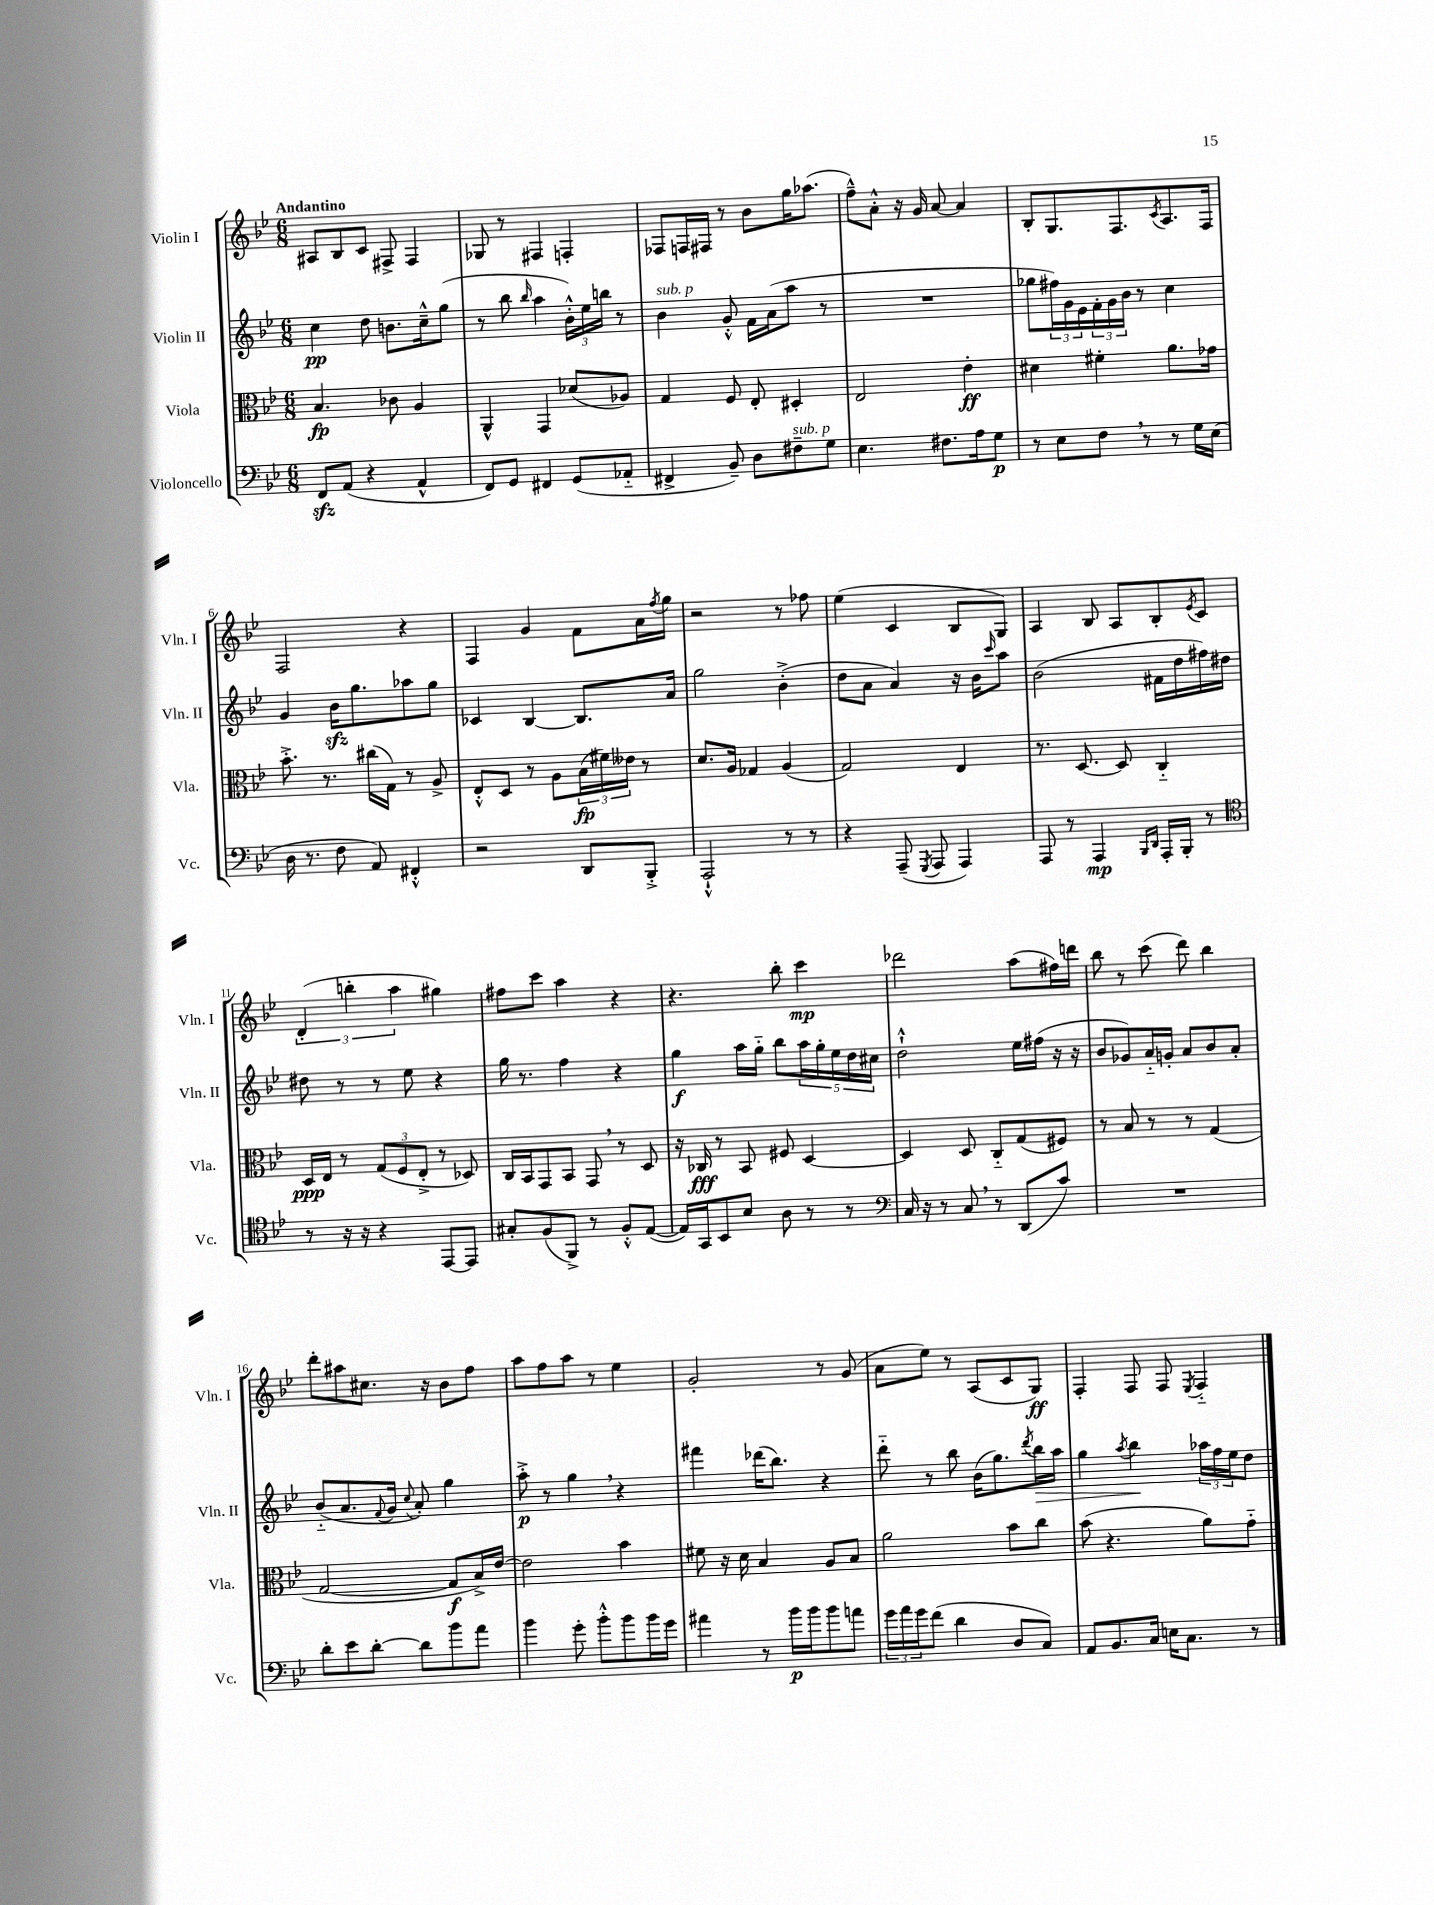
<<
\new StaffGroup <<
\new Staff = "s0" \with { instrumentName = "Violin I" shortInstrumentName = "Vln. I" } {
    \clef treble \key bes \major \numericTimeSignature \time 6/8 \tempo "Andantino"
    ais8 bes8 c'8 fis8-> fis4 |
    ges8 r8 fis4 f4-. |
    fes8 f16 fis16 r8 bes'8 g''16 aes''8.( |
    f''8---^) a'8-.-^ r16 g'16 a'8~ a'4 |
    bes8-. g8. f8. \acciaccatura { c'8 } a8. f16 |
    f2 r4 |
    f4 g'4 f'8 a'16 \acciaccatura { f''8 } g''16 |
    r2 r8 fes''8 |
    ees''4( c'4 bes8 g8) |
    a4 bes8 a8 bes8-. \acciaccatura { ees'8 } c'8 |
    \tuplet 3/2 { d'4-.( b''4-. a''4 } gis''4) |
    fis''8 c'''8 a''4 r4 |
    r4. bes''8-. c'''4\mp |
    des'''2 a''8( fis''16) d'''16 |
    bes''8 r8 c'''8( d'''8) bes''4 |
    d'''8-. ais''8 cis''8. r16 bes'8 f''8 |
    a''8 f''8 a''8 r8 ees''4 |
    g'2-. r8 g'8( |
    a'8 ees''8) r8 a8( c'8 g8\ff) |
    f4-. f8 f8 \acciaccatura { ees8 } f4-_ \bar "|." |
}
\new Staff = "s1" \with { instrumentName = "Violin II" shortInstrumentName = "Vln. II" } {
    \clef treble \key bes \major \numericTimeSignature \time 6/8
    c''4\pp d''8 b'8. c''16---^ g''8( |
    r8 bes''8 \grace { bes''16 } a''4 \tuplet 3/2 { bes'16-.-^) ees''16 b''16 } r8 |
    bes'4^\markup { \italic "sub. p" } g'8-.-^ f'16 a'16( a''8 r8 |
    R2. |
    ges''8 \tuplet 3/2 { fis''16) g'16 ees'16 } \tuplet 3/2 { f'16-. g'16 bes'16 } r8 c''4 |
    g'4 bes'16\sfz g''8. aes''8 g''8 |
    ces'4 bes4~ bes8. a'16 |
    g''2 bes'4-.->( |
    d''8 a'8 a'4) r16 bes'16 \grace { c'''16 } a''8 |
    bes'2( fis'16 d''16 fis''16) dis''16 |
    dis''8 r8 r8 ees''8 r4 |
    g''16 r8. f''4 r4 |
    g''4\f a''16 g''16-_ bes''8 \tuplet 5/4 { a''16 g''16-. ees''16 d''16 cis''16 } |
    d''2-!-^ ees''16 fis''16( r16 r16 |
    bes'8 ges'8) a'16-_ g'16-. a'8 bes'8 a'8-. |
    bes'8-_( a'8. \appoggiatura { f'8 } g'16 \appoggiatura { c''8 } a'8-.) g''4 |
    a''8-.->\p r8 g''4 \breathe r4 |
    fis'''4 des'''16( bes''8.) r4 |
    d'''8-_ r8 bes''8 bes'16( g''8.) \acciaccatura { d'''8 } bes''16\> a''16 |
    g''4 \acciaccatura { a''8 } bes''4\! \tuplet 3/2 { aes''16 f''16 ees''16 } d''8 \bar "|." |
}
\new Staff = "s2" \with { instrumentName = "Viola" shortInstrumentName = "Vla." } {
    \clef alto \key bes \major \numericTimeSignature \time 6/8
    bes4.\fp ces'8 a4 |
    a,4-^ g,4 des'8( aes8) |
    g4 f8 ees8-. dis4-. |
    ees2 ees'4-.\ff |
    dis'4 fis'4-. a'8. ges'16 |
    bes'8.-.-> r8. cis''16( g16) r8 a8-> |
    ees8-.-^ d8 r8 a8 \tuplet 3/2 { bes16\fp( fis'16) eeses'16 } r8 |
    d'8. a16 ges4 a4( |
    g2) ees4 |
    r8. d8.~ d8 c4-_ |
    d16\ppp ees16 r8 \tuplet 3/2 { g8( f8 ees8-.-> } r8 des8) |
    c16 bes,16 g,8 bes,8 g,8 \breathe r8 d8 |
    r16 ces16\fff r8 bes,8 fis8 d4~ |
    d4 d8 c8-_ g8( fis8) |
    r8 bes8 r8 r8 g4( |
    g2~ g8\f bes16->) ees'16~ |
    ees'2 bes'4 |
    fis'8 r16 d'16 bes4 a8 bes8 |
    a'2 bes'8 c''8 |
    bes'8( r4. a'8) g'8-_ \bar "|." |
}
\new Staff = "s3" \with { instrumentName = "Violoncello" shortInstrumentName = "Vc." } {
    \clef bass \key bes \major \numericTimeSignature \time 6/8
    f,8\sfz a,8( r4 a,4-^ |
    f,8) g,8 fis,4 g,8( aes,8-_ |
    fis,4-> bes,8--) d8 fis8--^\markup { \italic "sub. p" } g8 |
    ees4. fis8. a16 g8\p |
    r8 ees8 f8 \breathe r8 r8 g16 ees16( |
    d16 r8. f8 a,8) fis,4-.-^ |
    r2 d,8 bes,,8-.-> |
    a,,2-!-^ r8 r8 |
    r4 a,,8--( \acciaccatura { g,,8 } a,,8 a,,4) |
    a,,8 r8 a,,4\mp \grace { bes,,16 d,16 } a,,16-. bes,,16-. r8 |
    \clef tenor r8 r16 r16 r4 ees,8~ ees,8 |
    gis8-. f8( f,8->) r8 f8-.-^ ees8~( |
    ees16) g,16 bes,8 bes8 a8 r8 r8 |
    \clef bass c16 r16 r8 c8 \breathe r8 d,8( c'8) |
    R2. |
    d'8-. ees'8 d'8~-. d'8 bes'8 a'8 |
    bes'4 g'8-. bes'8-.-^ bes'8 bes'16 g'16 |
    ais'4 r8 bes'16\p bes'16 bes'8 a'8 |
    \tuplet 3/2 { g'16 a'16 g'16 } f'8( d'4 d8 c8) |
    a,8 bes,8. c16 e16 c8. r8 \bar "|." |
}
>>
>>
